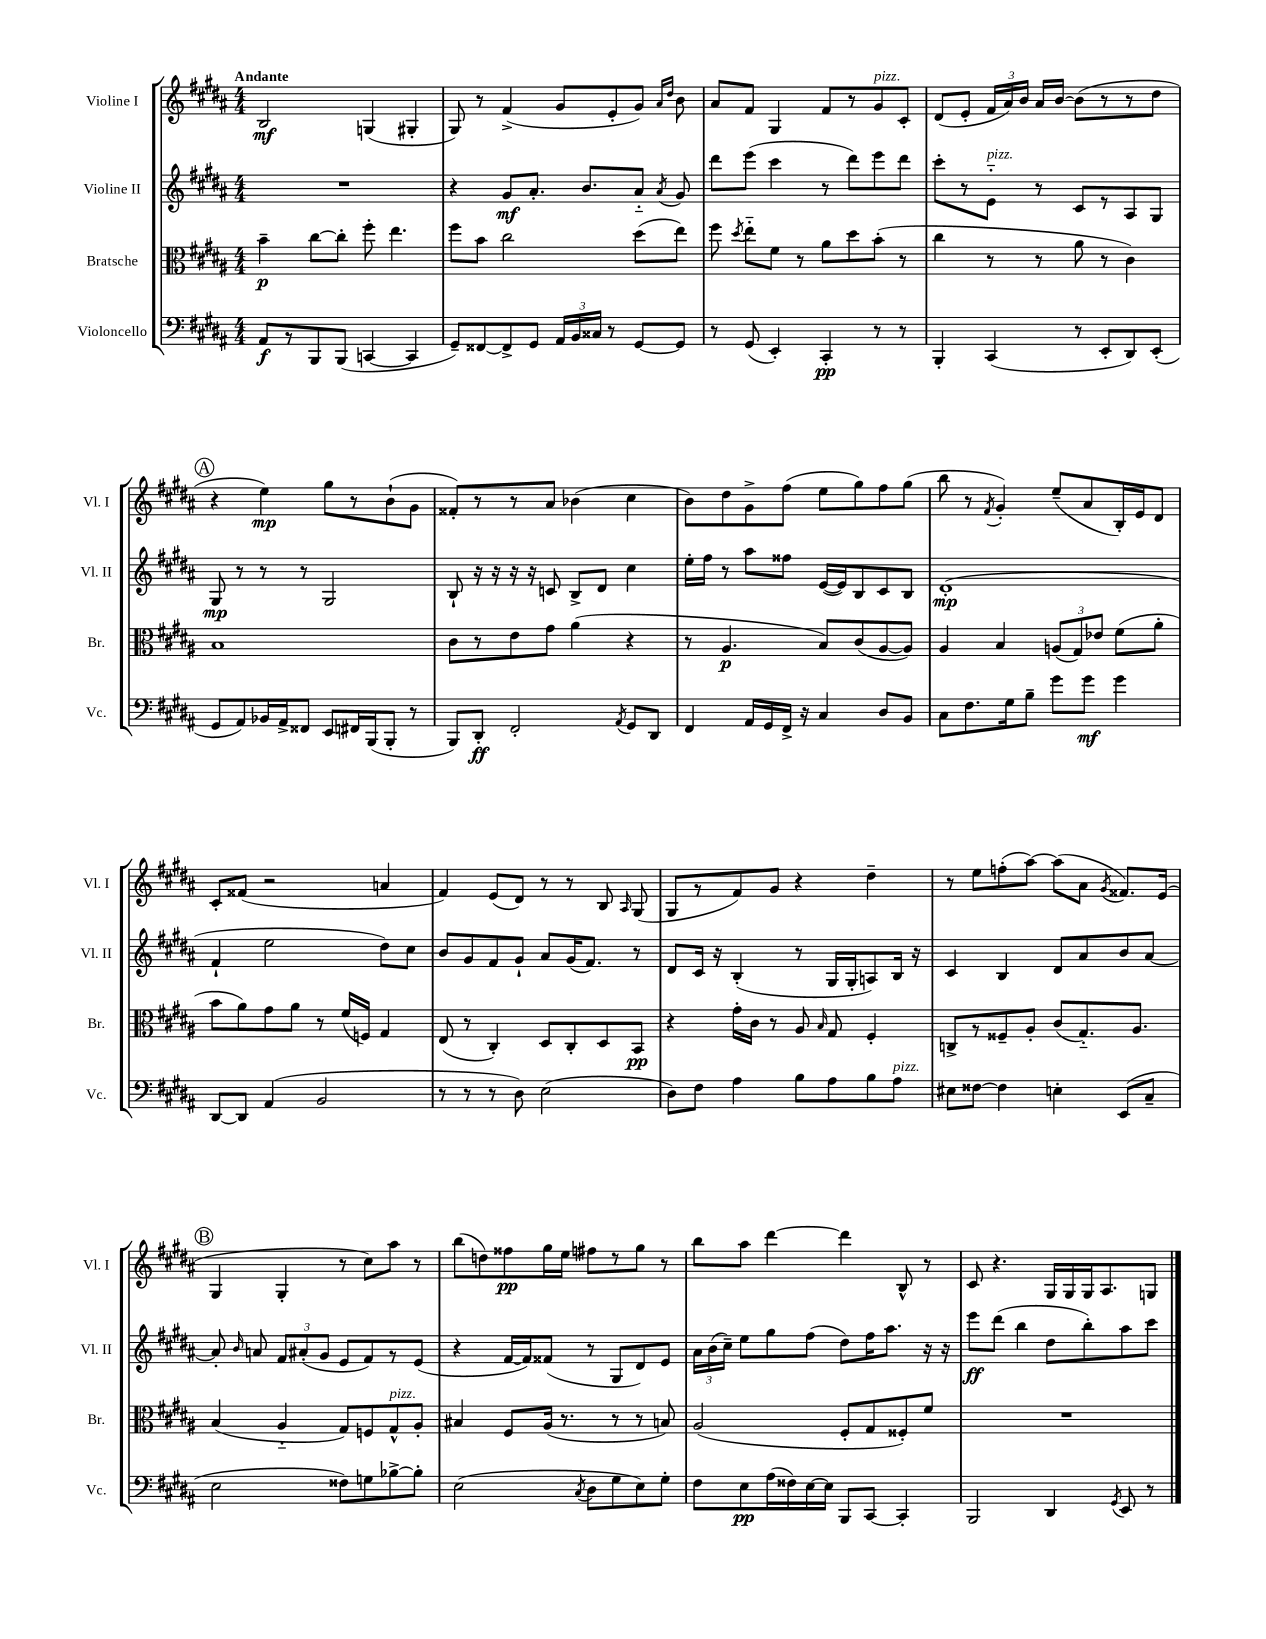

**kern	**kern	**kern	**kern
*staff4	*staff3	*staff2	*staff1
*clefF4	*clefC3	*clefG2	*clefG2
*k[f#c#g#d#a#]	*k[f#c#g#d#a#]	*k[f#c#g#d#a#]	*k[f#c#g#d#a#]
*M4/4	*M4/4	*M4/4	*M4/4
8AA#	4b~	1r	2B
8r	.	.	.
8BBB	[8cc#	.	.
(8BBB	8cc#']	.	.
[4CC	8ff#'	.	(4G
.	4.ee	.	.
4CC]	.	.	4G#'
=	=	=	=
8GG#~)	8ff#	4r	8G#)
[8FF##	8b	.	8r
8FF##^]	2cc#	8g#	(4f#^
8GG#	.	8.a#'	.
24AA#	.	.	8g#
24BB	.	.	.
.	.	8.b	.
24C##	.	.	.
8r	.	.	8e'
[8GG#	(8dd#	8a#'~	8g#)
.	.	.	16qqa#
.	.	8qa#	16qqdd#
8GG#]	8ee)	8g#	8b
=	=	=	=
8r	8ff#	8ddd#	8a#
.	8qdd#	.	.
(8GG#	8ee'~	(8eee	8f#
4EE')	8f#	4ccc#	4G#
.	8r	.	.
4CC#'	8a#	8r	8f#
.	8dd#	8ddd#)	8r
8r	(8b'	8eee	8g#
8r	8r	8ddd#	8c#'
=	=	=	=
4BBB'	4cc#	8ccc#'	(8d#
.	.	8r	8e'
(4CC#	8r	8e'~	24f#
.	.	.	24a#)
.	.	.	24b
.	8r	8r	16a#
.	.	.	[16b
8r	8a#	8c#	(8b]
8EE'	8r	8r	8r
8DD#)	4c#)	8A#	8r
(8EE'	.	8G#	8dd#
=	=	=	=
8GG#	1B	8G#	4r
8AA#)	.	8r	.
16BB-	.	8r	4ee)
16AA#^	.	.	.
8FF##	.	8r	.
8EE	.	2G#	8gg#
16FF#	.	.	8r
(16BBB	.	.	.
8BBB'	.	.	(8b`
8r	.	.	8g#
=	=	=	=
8BBB)	8c#	8B`	8f##')
8DD#'	8r	16r	8r
.	.	16r	.
2FF#'	8e	16r	8r
.	.	16r	.
.	8g#	8c	8a#
.	(4a#	8B^	(4b-
.	.	8d#	.
8qAA#	.	.	.
8GG#	4r	4cc#	4cc#
8DD#	.	.	.
=	=	=	=
4FF#	8r	16ee'	8b)
.	.	16ff#	.
.	4.A#	8r	8dd#
16AA#	.	8aa#	8g#^
16GG#	.	.	.
16FF#^	.	8ff##	(8ff#
16r	.	.	.
4C#	8B)	([16e	8ee
.	.	16e])	.
.	(8c#	8B	8gg#)
8D#	[8A#	8c#	8ff#
8BB	8A#])	8B	(8gg#
=	=	=	=
8C#	4A#	(1d#'	8bb
8.F#	.	.	8r
.	.	.	8qf#
.	4B	.	4g#')
16G#	.	.	.
8B~	.	.	.
8g#	(12A	.	(8ee~
.	12G#)	.	.
8g#	.	.	8a#
.	12e-	.	.
4g#	(8f#	.	16B')
.	.	.	16e
.	8a#'	.	8d#
=	=	=	=
[8DD#	8b	4f#`	8c#'
8DD#]	8a#)	.	(8f##
(4AA#	8g#	2ee	2r
.	8a#	.	.
2BB	8r	.	.
.	(16f#	.	.
.	16F)	.	.
.	4G#	8dd#)	4a
.	.	8cc#	.
=	=	=	=
8r	(8E	8b	4f#)
8r	8r	8g#	.
8r	4C#')	8f#	(8e
8D#)	.	8g#`	8d#)
(2E	8D#	8a#	8r
.	8C#'	(16g#	8r
.	.	8.f#)	.
.	8D#	.	8B
.	.	.	16qqA#
.	8BB	8r	(8G#
=	=	=	=
8D#)	4r	8d#	8G#
8F#	.	16c#	8r
.	.	16r	.
4A#	16g#'	(4B'	8f#)
.	16c#	.	.
.	8r	.	8g#
8B	8A#	8r	4r
.	16qqB	.	.
8A#	8G#	16G#	.
.	.	16G#'	.
8B	4F#'	8A)	4dd#~
8A#	.	16B	.
.	.	16r	.
=	=	=	=
8E#	8C^	4c#	8r
[8F##	8r	.	8ee
4F##]	8F##~	4B	(8ff'
.	8A#'	.	[8aa#)
4E'	(8c#	8d#	(8aa#]
.	8.G#'~)	8a#	8a#
.	.	.	8qg#
(8EE	.	8b	8.f##)
.	8.A#	.	.
8C#~	.	[8a#	.
.	.	.	(16e
=	=	=	=
2E	(4B	8a#']	4G#
.	.	16qqb	.
.	.	8a	.
.	4A#'~	12f#	4G#'
.	.	(12a#'	.
.	.	12g#	.
8F##)	8G#)	8e	8r
8G	8F	8f#)	8cc#)
[8B-^	8G#^^	8r	8aa#
8B-']	8A#'	(8e	8r
=	=	=	=
(2E	4B#	4r	(8bb
.	.	.	8dd)
.	8F#	[16f#	8ff##
.	.	16f#])	.
.	(16A#	(8f##	16gg#
.	8.r	.	16ee
8qC#	.	.	.
8D#	.	8r	8ff#
8G#	8r	8G#	8r
8E)	8r	8d#)	8gg#
8G#'	8B)	8e	8r
=	=	=	=
8F#	(2A#	24a#	8bb
.	.	(24b	.
.	.	24cc#~)	.
8E	.	8ee	8aa#
(16A#	.	8gg#	[4ddd#
16F##)	.	.	.
[16E	.	(8ff#	.
16E]	.	.	.
8BBB	8F#'	8dd#)	4ddd#]
[8CC#	8G#	16ff#	.
.	.	8.aa#	.
4CC#']	8F##')	.	8B^^
.	8f#	16r	8r
.	.	16r	.
=	=	=	=
2BBB	1r	8eee	8c#
.	.	(8ddd#	4.r
.	.	4bb	.
4DD#	.	8dd#	16G#
.	.	.	16G#
.	.	8bb')	16G#
.	.	.	8.A#
8qGG#	.	.	.
8EE	.	8aa#	.
8r	.	8ccc#	8G
==	==	==	==
*-	*-	*-	*-
